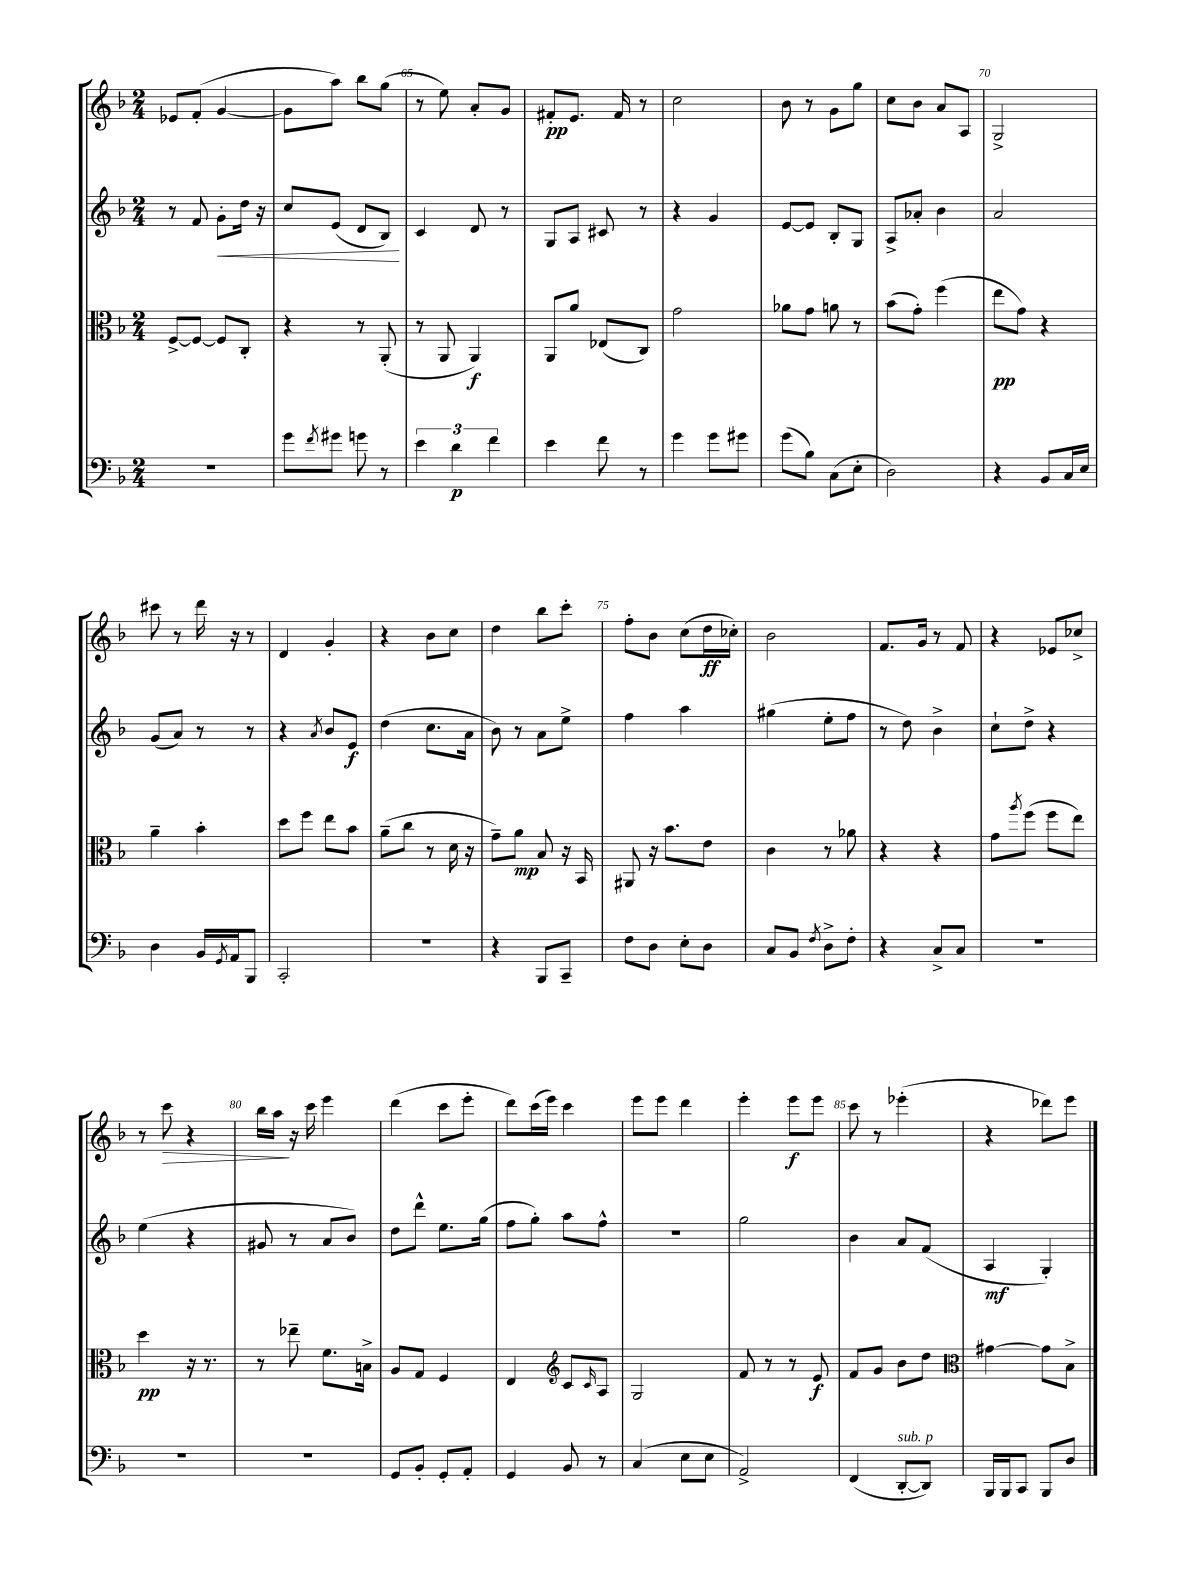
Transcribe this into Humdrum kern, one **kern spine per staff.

**kern	**dynam	**kern	**dynam	**kern	**dynam	**kern	**dynam
*part4	*part4	*part3	*part3	*part2	*part2	*part1	*part1
*staff4	*staff4	*staff3	*staff3	*staff2	*staff2	*staff1	*staff1
*clefF4	*	*clefC3	*	*clefG2	*	*clefG2	*
*k[b-]	*	*k[b-]	*	*k[b-]	*	*k[b-]	*
*M2/4	*	*M2/4	*	*M2/4	*	*M2/4	*
=63	=63	=63	=63	=63	=63	=63	=63
2r	.	[8F^/L	.	8r	.	8e-X/L	.
.	.	8F/J_	.	8f/	.	(8f'/J	.
!	!	!	!	!	!LO:HP:b	!	!
.	.	8F/L]	.	8g'\L	<	[4g/	.
.	.	8C'/J	.	16dd\Jk	.	.	.
.	.	.	.	16r	.	.	.
=64	=64	=64	=64	=64	=64	=64	=64
8g\L	.	4r	.	8cc/L	.	8g\L]	.
8qf/	.	.	.	.	.	.	.
8g#X\J	.	.	.	(8e/J	.	8aa\J)	.
8gn\	.	8r	.	8d/L	.	8bb-\L	.
8r	.	(8AA'/	.	8B-/J)	.	(8gg\J	.
.	.	.	.	.	[	.	.
=65	=65	=65	=65	=65	=65	=65	=65
6e\	.	8r	.	4c/	.	8r	.
.	.	8AA/	.	.	.	8ee\)	.
6d\	p	.	.	.	.	.	.
.	.	4AA/)	f	8d/	.	8a'/L	.
6f\	.	.	.	.	.	.	.
.	.	.	.	8r	.	8g/J	.
=66	=66	=66	=66	=66	=66	=66	=66
4e\	.	8AA/L	.	8G/L	.	8f#X'/L	pp
.	.	8a/J	.	8A/J	.	8.e/J	.
8f\	.	(8E-X/L	.	8c#X/	.	.	.
.	.	.	.	.	.	16f#/	.
8r	.	8C/J)	.	8r	.	8r	.
=67	=67	=67	=67	=67	=67	=67	=67
4g\	.	2g\	.	4r	.	2cc\	.
8g\L	.	.	.	4g/	.	.	.
8g#X\J	.	.	.	.	.	.	.
=68	=68	=68	=68	=68	=68	=68	=68
(8g\L	.	8a-X\L	.	[8e/L	.	8b-\	.
8B-\J)	.	8g\J	.	8e/J]	.	8r	.
(8C\L	.	8an\	.	8B-'/L	.	8g\L	.
8E'\J	.	8r	.	8G/J	.	8gg\J	.
=69	=69	=69	=69	=69	=69	=69	=69
2D\)	.	(8b-\L	.	8A^/L	.	8cc\L	.
.	.	8g'\J)	.	8a-X'/J	.	8b-\J	.
.	.	(4ff\	.	4b-\	.	8a/L	.
.	.	.	.	.	.	8A/J	.
=70	=70	=70	=70	=70	=70	=70	=70
4r	.	8ee\L	pp	2a/	.	2G^/	.
.	.	8g\J)	.	.	.	.	.
8BB-/L	.	4r	.	.	.	.	.
16C/L	.	.	.	.	.	.	.
16E/JJ	.	.	.	.	.	.	.
!!LO:LB:g=z
=71	=71	=71	=71	=71	=71	=71	=71
4D\	.	4a~\	.	(8g/L	.	8ccc#X\	.
.	.	.	.	8a/J)	.	8r	.
16BB-/LL	.	4b-'\	.	8r	.	16ddd\	.
8qGG/	.	.	.	.	.	.	.
16AA/J	.	.	.	.	.	16r	.
8BBB-/J	.	.	.	8r	.	8r	.
=72	=72	=72	=72	=72	=72	=72	=72
2CC'/	.	8dd\L	.	4r	.	4d/	.
.	.	8ff\J	.	.	.	.	.
.	.	.	.	8qa/	.	.	.
.	.	8ee\L	.	8b-/L	.	4g'/	.
.	.	8b-\J	.	8e/J	f	.	.
=73	=73	=73	=73	=73	=73	=73	=73
2r	.	(8a~\L	.	(4dd\	.	4r	.
.	.	8cc\J	.	.	.	.	.
.	.	8r	.	8.cc\L	.	8b-\L	.
.	.	16d\	.	.	.	8cc\J	.
.	.	16r	.	16a\Jk	.	.	.
=74	=74	=74	=74	=74	=74	=74	=74
4r	.	8g~\L)	.	8b-\)	.	4dd\	.
.	.	8a\J	mp	8r	.	.	.
8BBB-/L	.	8B-/	.	8a\L	.	8bb-\L	.
8CC~/J	.	16r	.	8ee^\J	.	8ccc'\J	.
.	.	16BB-/	.	.	.	.	.
=75	=75	=75	=75	=75	=75	=75	=75
8F\L	.	8AA#X/	.	4ff\	.	8ff'\L	.
8D\J	.	16r	.	.	.	8b-\J	.
.	.	8.b-\L	.	.	.	.	.
8E'\L	.	.	.	4aa\	.	(8cc\L	.
8D\J	.	8e\J	.	.	.	16dd\L	ff
.	.	.	.	.	.	16cc-X'\JJ)	.
=76	=76	=76	=76	=76	=76	=76	=76
8C/L	.	4c\	.	(4gg#X\	.	2b-\	.
8BB-/J	.	.	.	.	.	.	.
8qF/	.	.	.	.	.	.	.
8D^\L	.	8r	.	8ee'\L	.	.	.
8F'\J	.	8a-X\	.	8ff\J	.	.	.
=77	=77	=77	=77	=77	=77	=77	=77
4r	.	4r	.	8r	.	8.f/L	.
.	.	.	.	8dd\)	.	.	.
.	.	.	.	.	.	16g/Jk	.
8C^/L	.	4r	.	4b-^\	.	8r	.
8C/J	.	.	.	.	.	8f/	.
=78	=78	=78	=78	=78	=78	=78	=78
2r	.	8g\L	.	8cc`\L	.	4r	.
.	.	8qaa/	.	.	.	.	.
.	.	(8ff\J	.	8dd^\J	.	.	.
.	.	8ff\L	.	4r	.	8e-X/L	.
.	.	8ee\J)	.	.	.	8cc-X^/J	.
!!LO:LB:g=z
=79	=79	=79	=79	=79	=79	=79	=79
2r	.	4dd\	pp	(4ee\	.	8r	.
!	!	!	!	!	!	!	!LO:HP:b
.	.	.	.	.	.	8ccc\	>
.	.	16r	.	4r	.	4r	.
.	.	8.r	.	.	.	.	.
=80	=80	=80	=80	=80	=80	=80	=80
2r	.	8r	.	8g#X/	.	16bb-\LL	.
.	.	.	.	.	.	16aa\JJ	.
.	.	8ee-X~\	.	8r	.	16r	]
.	.	.	.	.	.	16ccc\	.
.	.	8.f\L	.	8a/L	.	4eee\	.
.	.	.	.	8b-/J)	.	.	.
.	.	16Bn^\Jk	.	.	.	.	.
=81	=81	=81	=81	=81	=81	=81	=81
8GG/L	.	8A/L	.	8dd\L	.	(4ddd\	.
8BB-'/J	.	8G/J	.	8ddd^^\J	.	.	.
8GG'/L	.	4F/	.	8.ee\L	.	8ccc\L	.
8AA'/J	.	.	.	.	.	8eee'\J	.
.	.	.	.	(16gg\Jk	.	.	.
=82	=82	=82	=82	=82	=82	=82	=82
4GG/	.	4E/	.	8ff\L	.	8ddd\L)	.
.	.	.	.	8gg'\J)	.	(16ccc\L	.
.	.	.	.	.	.	16eee\JJ)	.
*	*	*clefG2	*	*	*	*	*
8BB-/	.	8c/L	.	8aa\L	.	4ccc\	.
.	.	16qqc/	.	.	.	.	.
8r	.	8A/J	.	8ff^^\J	.	.	.
=83	=83	=83	=83	=83	=83	=83	=83
(4C/	.	2G/	.	2r	.	8eee\L	.
.	.	.	.	.	.	8eee\J	.
8E\L	.	.	.	.	.	4ddd\	.
8E\J	.	.	.	.	.	.	.
=84	=84	=84	=84	=84	=84	=84	=84
2AA^/)	.	8f/	.	2gg\	.	4eee'\	.
.	.	8r	.	.	.	.	.
.	.	8r	.	.	.	8eee\L	f
.	.	8e/	f	.	.	8eee\J	.
=85	=85	=85	=85	=85	=85	=85	=85
(4FF/	.	8f/L	.	4b-\	.	8ccc\	.
.	.	8g/J	.	.	.	8r	.
!LO:TX:a:i:t=sub. p	!	!	!	!	!	!	!
[8DD'/L	.	8b-\L	.	8a/L	.	(4eee-X'\	.
8DD/J])	.	8dd\J	.	(8f/J	.	.	.
=86	=86	=86	=86	=86	=86	=86	=86
*	*	*clefC3	*	*	*	*	*
16BBB-/LL	.	[4g#X\	.	4A/	mf	4r	.
16BBB-/J	.	.	.	.	.	.	.
8CC/J	.	.	.	.	.	.	.
8BBB-/L	.	8g#\L]	.	4G'/)	.	8ddd-X\L)	.
8D/J	.	8B-^\J	.	.	.	8eee\J	.
==	==	==	==	==	==	==	==
*-	*-	*-	*-	*-	*-	*-	*-
